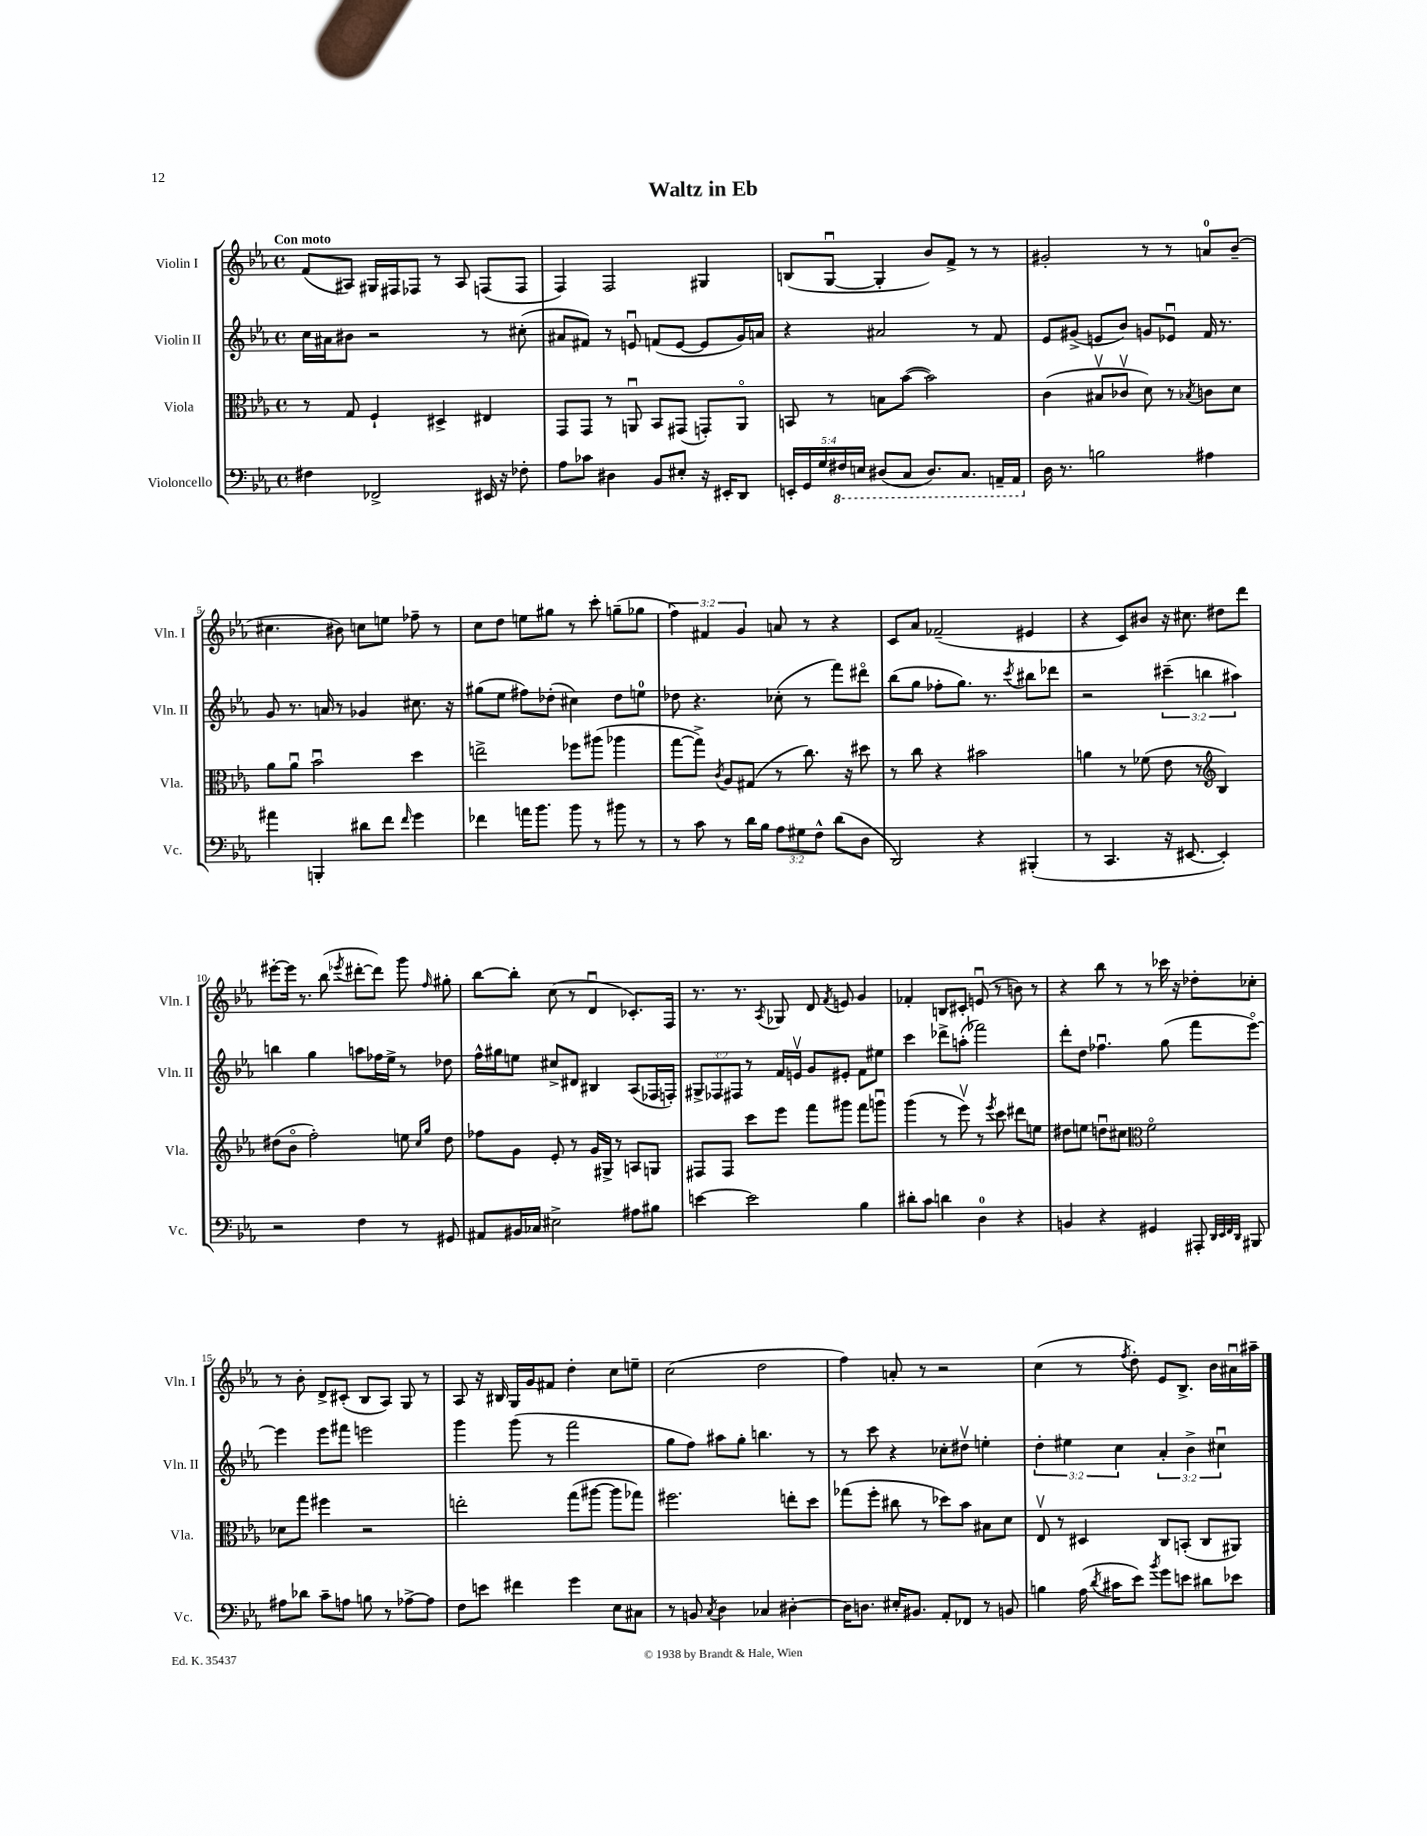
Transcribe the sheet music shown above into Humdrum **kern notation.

**kern	**kern	**kern	**kern
*staff4	*staff3	*staff2	*staff1
*clefF4	*clefC3	*clefG2	*clefG2
*k[b-e-a-]	*k[b-e-a-]	*k[b-e-a-]	*k[b-e-a-]
*M4/4	*M4/4	*M4/4	*M4/4
*met(c)	*met(c)	*met(c)	*met(c)
4F#\	8r	16cc\LL	(8f/L
.	.	16a#\J	.
.	8G/	8b#\J	8A#/J)
2FF-^/	4F`/	2r	16G#/LL
.	.	.	16F#/J
.	.	.	8F-/J
.	4D#^/	.	8r
.	.	.	8A#/
16EE#/	4E#/	8r	(8F/L
16r	.	.	.
8F-'\	.	(8cc#'\	8F/J
=	=	=	=
8A-\L	8GG/L	8a#/L	4F/)
8c-\J	8GG/J	8f#/J)	.
4D#\	8r	8r	2F/
.	8AAu/	8eu/	.
8BB-/L	8BB-/L	(8f/L	.
8E#'/J	(8GG#/J	[8e/J	.
16r	8GG'/L)	8e/]L	4G#/
16EE#'/LK	.	.	.
8DD/J	8AAo/J	16g/L)	.
.	.	16a/JJ	.
=	=	=	=
20EE'/LL	8BB/	4r	(8B/L
20GG/	.	.	.
20G/	.	.	.
.	8r	.	[8Gu/J
20FF#/	.	.	.
20EE/JJ	.	.	.
(8DD#/L	8B\L	2a#/	4G'/]
8CC/J	([8b-\J	.	.
8.DD#/L)	2b-\])	.	8b-/L)
.	.	.	8f^/J
8.CC/J	.	.	.
.	.	8r	8r
16AAA~/LL	.	8f/	8r
16AAA/JJ	.	.	.
=	=	=	=
16D\	(4c\	8e-/L	2g#'/
8.r	.	.	.
.	.	(8g#^/J	.
2B\	8B#v/L	8e/L	.
.	8c-v/J	8b-/J)	.
.	8d\)	8g/L	8r
.	8r	8e-u/J	8r
.	8qB-/	.	.
4A#\	8c\L	16f/	8a/L
.	.	8.r	.
.	8d\J	.	(8b-~/J
=	=	=	=
4a#\	8a-\L	8g/	4.cc#\
.	8a-u\J	8.r	.
4BBB'/	2b-u\	.	.
.	.	16a/	.
.	.	8r	8b#\)
8d#\L	.	4g-/	8cc\L
8f\J	.	.	8ee\J
16qqf/	.	.	.
4g\	4dd\	8.cc#\	8ff-~\
.	.	.	8r
.	.	16r	.
=	=	=	=
4f-\	2ee^\	(8gg#\L	8cc\L
.	.	8ee-\J	8dd\J
16a\LK	.	8ff#\L)	8ee\L
8.b-\J	.	.	.
.	.	(8dd-'\J	8gg#\J
8b-\	8ff-\L	4cc#\)	8r
8r	(8aa#\J	.	8ccc'\
8b#\	4aa-\	8dd-\L	(8gg~\L
8r	.	8ee\J	8gg-\J
=	=	=	=
8r	[8gg\L	8dd-\	6ff\)
8c\	8gg^\]J)	4.r	.
.	.	.	6f#/
.	8qc/	.	.
8r	8A-/L	.	.
.	.	.	6g/
16d\LL	(8G#/J	.	.
16B-\JJ	.	.	.
12A-\L	8r	(8cc-'\	8a/
12G#\	.	.	.
.	8.cc\)	8r	8r
12F^^\J	.	.	.
(8d\L	.	8fff\L)	4r
.	16r	.	.
8D\J	8dd#\	8ddd#o\J	.
=	=	=	=
2DD/)	8r	(8bb-\L	8c/L
.	8cc\	8gg\J	8a-/J
.	4r	8ff-'\L	(2f-~/
.	.	8.gg\J)	.
4r	2b#\	.	.
.	.	8.r	.
.	.	8qccc/	.
(4BBB#'/	.	8bb#\L	4e#/
.	.	8ddd-\J	.
=	=	=	=
8r	4a\	2r	4r
4.CC/	.	.	.
.	8r	.	8c/L)
.	(8f-\	.	8b#/J
16r	8e-\	(6ccc#~\	16r
[8.EE#/	.	.	8.cc#\
.	8r	.	.
.	.	6bb\	.
*	*clefG2	*	*
4EE#'/])	4B-/)	.	8dd#\L
.	.	6aa#\)	.
.	.	.	8ddd\J
=	=	=	=
2r	(8dd#\L	4bb\	[8eee#'\L
.	8b-o\J	.	16eee#\]Jk
.	.	.	8.r
.	2ff'\)	4gg\	.
.	.	.	(8bb-\
.	.	.	8qeee-/
4F\	.	8aa\L	[8ddd#'\L
.	.	16ff-\L	8ddd#\]J)
.	.	16ee-^\JJ	.
8r	8ee\	8r	8ggg\
.	16qqcc/LL	.	.
.	16qqgg/JJ	.	16qqff/
8GG#/	8dd#\	8dd-\	8gg#'\
=	=	=	=
8AA#/L	8ff-\L	16ff^^\LL	[8bb-\L
.	.	16gg#\J	.
16BB#/L	8g\J	8ee\J	8bb-'\]J
16C-/JJ	.	.	.
2E#^\	8e-'/	8cc#^/L	(8cc\
.	8r	8d#/J	8r
.	16g/LL	4B#/	4du/
.	16G#^/JJ	.	.
.	8r	.	.
8A#\L	8A/L	(8A-/L	8.c-'/L)
8B#\J	8G/J	16F-/L	.
.	.	16F'/JJ)	16F/Jk
=	=	=	=
[4e\	8F#/L	12G#^/L	8.r
.	.	12F-/	.
.	8F#/J	.	.
.	.	12F#/J	.
.	.	.	8.r
2e\]	8ccc\L	8r	.
.	.	.	8qA-/
.	8eee-\J	16f/LL	8G-/
.	.	16ev/JJ	.
.	8fff\L	8g/L	8d/
.	.	.	8qf/
.	8ggg#\J	8e#'/J	8e/
4B-\	8fff\L	8f\L	4g/
.	8gggu\J	8ee#\J	.
=	=	=	=
8d#'\L	(4ggg\	4ccc\	4f-'/
8c\J	.	.	.
4d\	8r	8ddd-^\L	8B/L
.	8eee-v\)	(8aa'\J	8c#'/J
4D\	8r	2fff-\)	(8eu/
.	8qeee-/	.	.
.	8ccc\	.	8r
4r	8ddd#\L	.	8b\)
.	8ee\J	.	8r
=	=	=	=
4BB/	8dd#\L	8ddd'\L	4r
.	8ee\J	8dd\J	.
4r	8ddu\L	4.ff-u\	8bb-\
.	8cc#\J	.	8r
*	*clefC3	*	*
4GG#/	2fo\	.	8r
.	.	(8gg\	16ccc-\
.	.	.	16r
8AAA#'/	.	8fff\L	8dd-'\L
32qqDD/LLL	.	.	.
32qqEE-/	.	.	.
32qqFF/	.	.	.
32qqDD/JJJ	.	.	.
8BBB#/	.	[8eee-o\J)	8cc-'\J
=	=	=	=
8A#\L	8d-\L	4eee-\]	8r
8d-\J	8gg\J	.	8b-'\
8c~\L	4ff#\	8eee-\L	8d^/L
8A\J	.	8fff#\J	(8c#'/J
8B\	2r	2eee\	8B-/L
8r	.	.	8A-/J)
[8A-^\L	.	.	8G/
8A-\]J	.	.	8r
=	=	=	=
8F\L	2ee'\	4ggg\	8A-/
8e\J	.	.	16r
.	.	.	16B#/
4f#\	.	(8ggg\	16G/LL
.	.	.	16g/J
.	.	8r	8f#/J
4g\	(8gg\L	2fff\	4dd'\
.	[8aa#\J	.	.
8E-\L	8aa#\]L	.	8cc\L
8C#\J	8gg-\J)	.	8ee~\J
=	=	=	=
8r	2.ff#\	8gg\L	(2cc\
8BB/	.	8ff\J)	.
8qC/	.	.	.
4D\	.	8aa#\L	.
.	.	8gg'\J	.
4C-/	.	4.bb\	2dd\
[4D#'\	8ee'\L	.	.
.	8dd\J	8r	.
=	=	=	=
16D#\]LK	(8gg-\L	8r	4ff\)
8.D\J	.	.	.
.	8ff'\J	8ccc\	.
16E#'/LK	8cc#\	4r	8a'/
8.BB#/J	.	.	.
.	8r	.	8r
8AA-'/L	8dd-\L)	8cc-'\L	2r
8FF-/J	8b-\J	8dd#v\J	.
8r	8B#\L	4ee'\	.
8BB/	8d\J	.	.
=	=	=	=
4B\	8E-v/	6dd'\	(4cc\
.	8r	.	.
.	.	6ee#\	.
(16A-\	4D#/	.	8r
8qd/	.	.	.
16c#\LK	.	.	.
.	.	6cc\	.
.	.	.	8qff/
8e-\J)	.	.	8dd'\)
8qb-/	.	.	.
8g\L	8C/L	6a-'/	8e-/L
8e\J	(8BB'/J	.	8.B-^/J
.	.	6b-^\	.
8d#\L	8C/L	.	.
.	.	.	16b-\LL
.	.	6cc#u\	.
8e-\J	8AA#/J)	.	16a#u\
.	.	.	16aa#~\JJ
==	==	==	==
*-	*-	*-	*-
